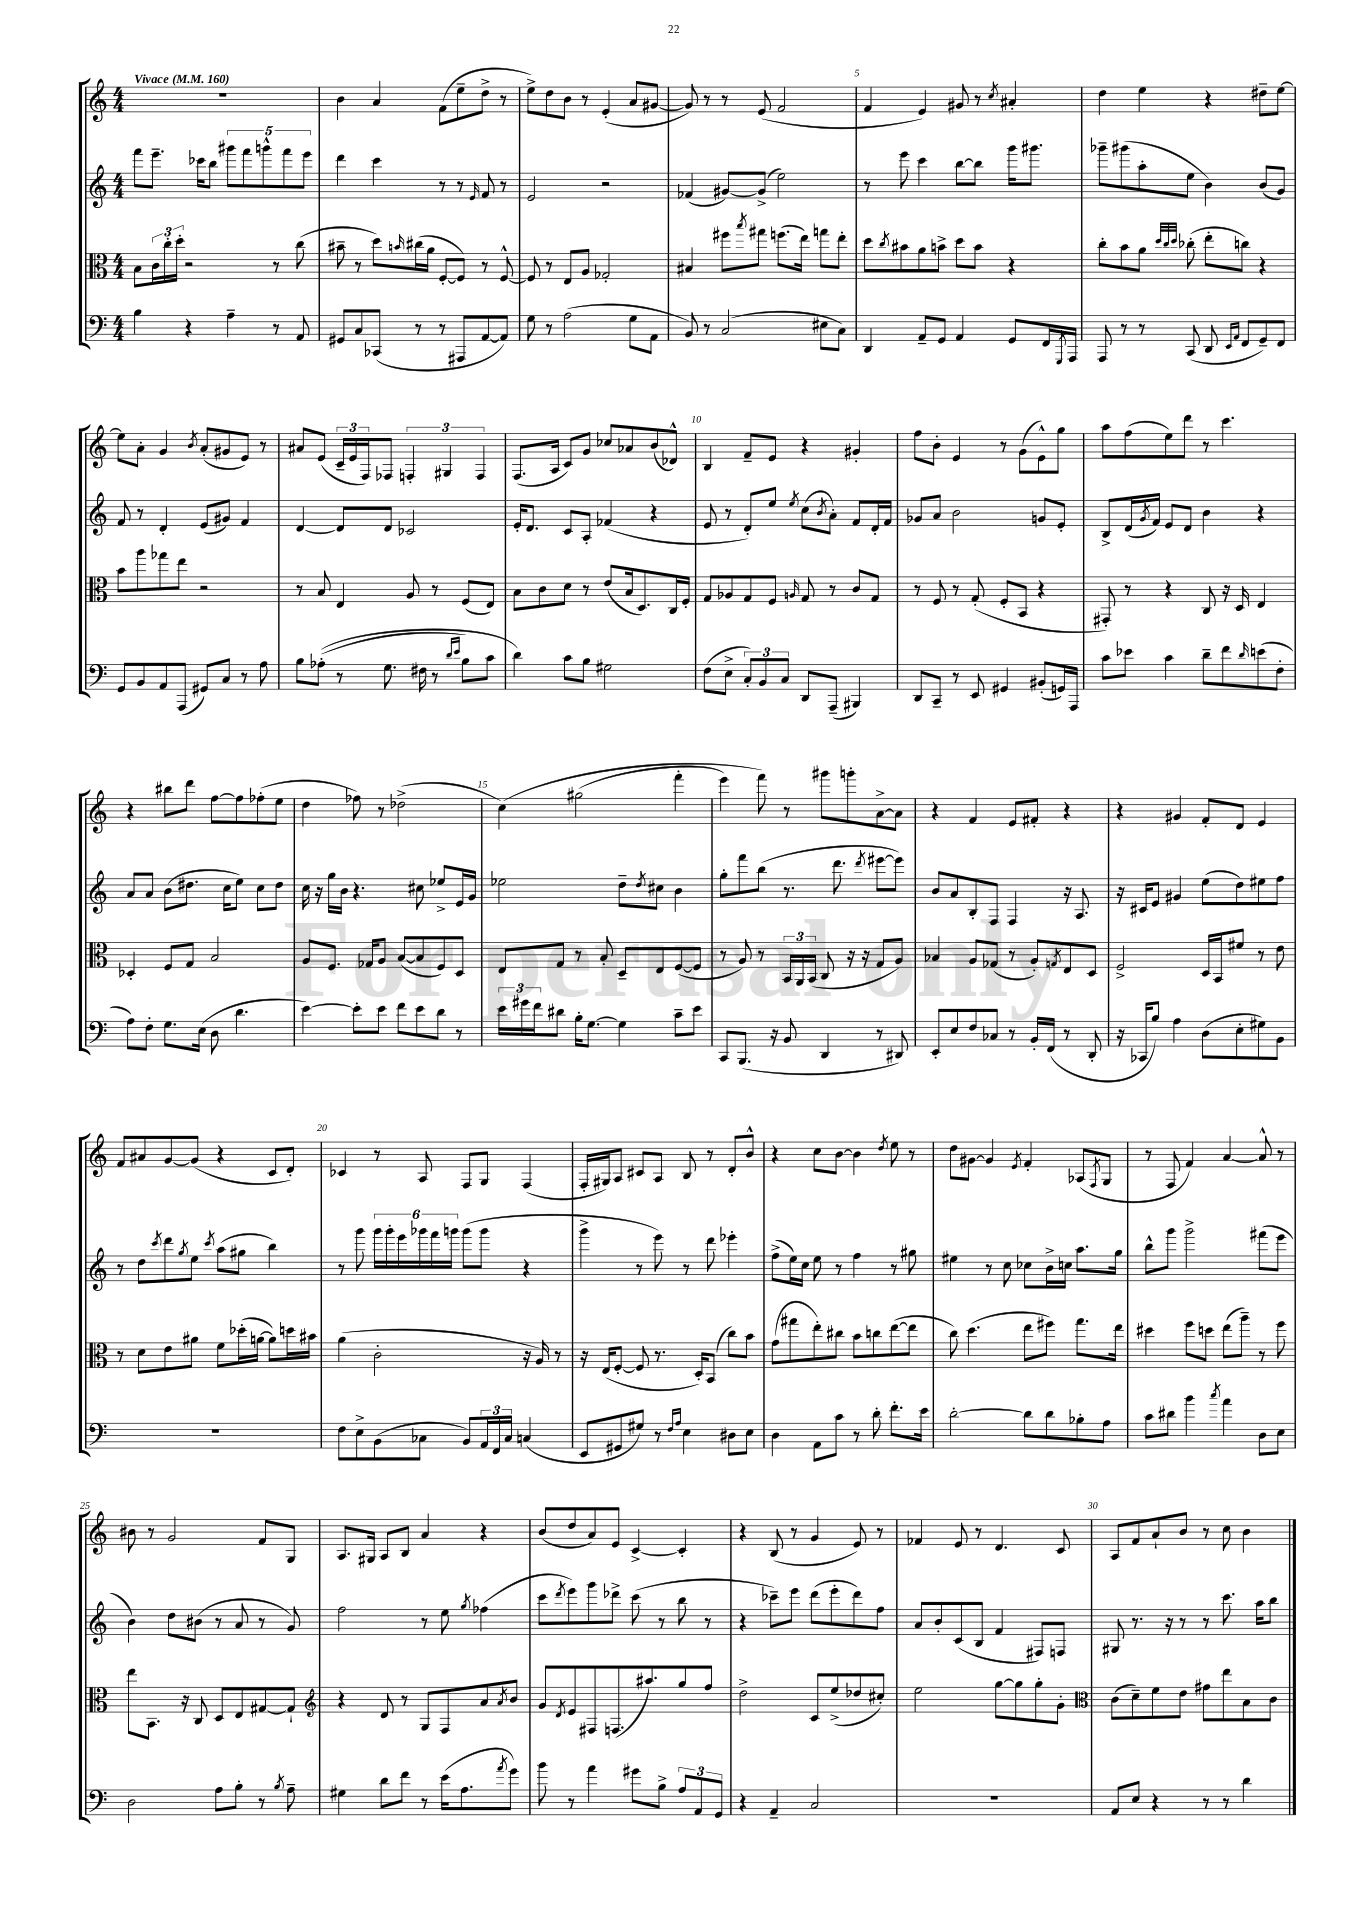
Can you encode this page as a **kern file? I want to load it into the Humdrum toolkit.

**kern	**kern	**kern	**kern
*staff4	*staff3	*staff2	*staff1
*clefF4	*clefC3	*clefG2	*clefG2
*k[]	*k[]	*k[]	*k[]
*M4/4	*M4/4	*M4/4	*M4/4
*MM160	*MM160	*MM160	*MM160
4B	8B	8fff	1r
.	24c	8.eee~	.
.	24cc'	.	.
.	24dd'	.	.
4r	2r	.	.
.	.	16ccc-	.
.	.	8bb	.
4A~	.	10ggg#	.
.	.	10fff	.
.	.	10ggg^^	.
8r	8r	.	.
.	.	10fff	.
8AA	(8cc	.	.
.	.	10eee	.
=	=	=	=
8GG#	8b#~	4ddd	4b
8C	8r	.	.
(8CC-	8dd)	4ccc	4a
.	16qqb	.	.
8r	(16cc#	.	.
.	16a	.	.
8r	[8F'	8r	(8f
8AAA#	8F])	8r	8ee~
.	.	16qqe	.
[8AA	8r	8f	8dd^
8AA])	[8F^^	8r	8r
=	=	=	=
8G	8F]	2e	8ee^)
8r	8r	.	8dd
(2A	8E	.	8b
.	8A	.	8r
.	2G-'	2r	(4e'
8G	.	.	8a
8AA	.	.	[8g#
=	=	=	=
8BB)	4B#	(4f-	8g#])
8r	.	.	8r
(2C	8ff#	[8g#)	8r
.	8qbb	.	.
.	8gg#	(8g#^]	(8e
.	(8.ff	2ee)	2f
.	16ee)	.	.
8E#	8gg	.	.
8C)	8ee'	.	.
=	=	=	=
4DD	8dd	8r	4f
.	8qcc	.	.
.	8b#	8eee	.
8AA~	8a	4ccc	4e)
8GG	8b^	.	.
4AA	8dd	[8bb	8g#
.	8b	8bb]	8r
.	.	.	8qcc
8GG	4r	16ggg	4a#'
.	.	8.ggg#	.
16FF	.	.	.
8qGGG	.	.	.
16AAA	.	.	.
=	=	=	=
8AAA	8cc'	8ggg-~	4dd
8r	8b	(8ggg#	.
8r	8a	8aa'	4ee
.	32qqdd	.	.
.	32qqcc	.	.
.	32qqdd	.	.
(8CC	(8cc-'	8ee	.
8DD	8ee'	4b)	4r
16qqEE	.	.	.
16qqAA	.	.	.
8FF	8cc)	.	.
8GG~)	4r	(8b	8dd#~
8FF	.	8g)	[8ee
=	=	=	=
8GG	8b	8f	8ee]
8BB	8aa	8r	8a'
8AA	8gg-	4d'	4g
(8AAA	8ee	.	.
.	.	.	8qb
8GG#)	2r	(8e	(8a'
8C	.	8g#)	8g#
8r	.	4f	8e)
8A	.	.	8r
=	=	=	=
8B	8r	[4d	8a#
&((8A-'	8B	.	(8e
8r	4E	8d]	24c~
.	.	.	24e
.	.	.	24F)
8.G	.	8d	8F-
.	8A	2c-	6F'
16F#	.	.	.
8r	8r	.	.
.	.	.	6G#
16qqd	.	.	.
16qqe	.	.	.
8B)	(8F	.	.
.	.	.	6F
8c	8E)	.	.
=	=	=	=
4d&)	8B	16e'	(8.F
.	.	8.d	.
.	8c	.	.
.	.	.	16A
8c	8d	8c	8c)
8B	8r	8A'	8g
2G#	(8e	(4f-	8cc-
.	16B	.	8a-
.	8.D)	.	.
.	.	4r	(8b
.	16C	.	8d-^^)
.	16F'	.	.
=	=	=	=
(8F	8G	8e	4B
8E^	8A-	8r	.
12C')	8G	8d')	8f~
12BB	.	.	.
.	8F	8ee	8e
12C	.	.	.
.	16qqA	8qee	.
8DD	8G	(8cc	4r
.	.	8qb	.
(8AAA~	8r	8a')	.
4BBB#)	8c	8f	4g#'
.	8G	16d'	.
.	.	16f	.
=	=	=	=
8DD	8r	8g-	8ff
8CC~	8F	8a	8b'
8r	8r	2b	4e
8EE	(8G'	.	.
4GG#	8F'	.	8r
.	8BB	.	(8g
(8BB#'	4r	8g	8e^^)
16GG)	.	8e'	8gg
16AAA	.	.	.
=	=	=	=
8c	8GG#')	8B^	8aa
8e-	8r	(16d	(8ff
.	.	8qg	.
.	.	16f)	.
4c	4r	8e	8ee)
.	.	8d	8ddd
8d~	8C	4b	8r
8f	16r	.	4.ccc
.	16D	.	.
16qqd	.	.	.
(8e	4E	4r	.
8F'	.	.	.
=	=	=	=
8A)	4D-'	8a	4r
8F'	.	8a	.
8.G	8F	(8b	8bb#
.	8G	8.dd#	8ddd
(16E	.	.	.
8D	2B	.	[8ff
.	.	16cc	.
4.d	.	8ee)	8ff]
.	.	8cc	(8ff-'
.	.	8dd#	8ee
=	=	=	=
[4e)	8A	16cc	4dd
.	.	16r	.
.	8.F	16gg	.
.	.	16b	.
8e']	.	4.r	8ff-)
.	16G-	.	.
8e	8A	.	8r
8f	([8B	.	(2dd-^
8e	8B]	8cc#	.
8d	8F)	8ee-^	.
8r	8D	16e	.
.	.	16g	.
=	=	=	=
24e	8E	2ee-	&(4cc)
24g#	.	.	.
24f	.	.	.
8d#	8G	.	.
16B'	8r	.	(2gg#
[8.G	.	.	.
.	8B'	.	.
4G]	8D~	8dd~	.
.	.	8qdd	.
.	8E	8cc#	.
8c~	([8F	4b	4fff'
8e	8F]	.	.
=	=	=	=
8CC	8r	8gg'	4eee)
(8.BBB	8A)	8fff	.
.	8r	(8bb	8fff&)
16r	.	.	.
8BB	24BB	8.r	8r
.	24AA	.	.
.	(24BB	.	.
4DD	8C	.	8ggg#
.	.	8.ddd	.
.	16r	.	8ggg'
.	16r	.	.
.	.	8qddd	.
8r	8G	[8eee#	[8a^
8DD#)	8A)	8eee#])	8a]
=	=	=	=
8EE'	4B-	8b	4r
8E	.	8a	.
8F	8A	8B'	4f
8C-	(8G-	8F	.
8r	8r	4F	8e
16BB'	8A')	.	8f#'
(16FF	.	.	.
.	8qG	.	.
8r	8E	16r	4r
.	.	8.A	.
8DD'	8D	.	.
=	=	=	=
16r	2F^	16r	4r
16CC-	.	16c#	.
8B)	.	8e	.
4A	.	4g#	4g#
(8D	16D	(8ee	8f'
.	16BB	.	.
8E'	8f#	8dd)	8d
8G#)	8r	8ee#	4e
8BB	8e	8ff	.
=	=	=	=
1r	8r	8r	8f
.	8d	8dd	8a#
.	.	8qccc	.
.	8e	8ddd	[8g
.	.	8qgg	.
.	8a#	8ee	(8g]
.	.	8qccc	.
.	8f	(8aa	4r
.	(16dd-'	8gg#	.
.	[16a	.	.
.	8a])	4bb)	8c
.	16dd	.	8d')
.	16b#	.	.
=	=	=	=
8F	(4a	8r	4c-
8E^	.	8ggg	.
(8BB	2c'	24ggg	8r
.	.	24ggg'	.
.	.	24eee	.
8C-	.	24ggg-	8A
.	.	24fff	.
.	.	24ggg	.
8BB)	.	(8ggg	8F
24AA	.	8ggg	8G
24FF	.	.	.
24C-	.	.	.
(4C	16r	4r	(4F
.	16A)	.	.
.	8r	.	.
=	=	=	=
8EE	16r	4ggg^	16F'
.	(16E	.	16G#)
8GG#	[8F'	.	8A
8G#)	8F]	8r	8c#
8r	8.r	8eee)	8A
16qqF	.	.	.
16qqA	.	.	.
4E	.	8r	8B
.	16D')	.	.
.	(8BB	8ddd	8r
8D#	8cc)	4eee-'	8d'
8E	8b	.	8b^^
=	=	=	=
4D	(8g	(8ff^	4r
.	8gg#	16ee)	.
.	.	16cc	.
8AA	8ee')	8ee	8cc
8c	8cc#	8r	[8b
8r	8b	4ff	4b]
8d'	8cc	.	.
.	.	.	8qdd
8.f'	([8ee	8r	8ee
.	8ee]	8gg#	8r
16e	.	.	.
=	=	=	=
[2d'	8cc)	4ee#	8dd
.	(4.dd	.	[8g#
.	.	8r	4g#]
.	.	8cc	.
.	.	.	8qe
8d]	8ee	8cc-	4f'
8d	8ff#)	16b^	.
.	.	16cc	.
8B-'	8.gg	8.aa	(8A-
.	.	.	8qF
8A	.	.	8G
.	16ee	16gg	.
=	=	=	=
8c	4dd#	8bb^^	8r
8d#	.	8ggg	8F
4b	8ff	2ggg^	4f)
.	8dd	.	.
8qcc	.	.	.
4a	(8ee	.	[4a
.	8aa~)	.	.
8D	8r	(8fff#	8a^^]
8E	8ff	8eee	8r
=	=	=	=
2D	8ee	4b)	8b#
.	8.BB	.	8r
.	.	8dd	2g
.	16r	.	.
.	8C	(8b#	.
8A	8D	8r	.
8B'	8E	8a	.
8r	[8G#	8r	8f
8qB	.	.	.
8A~	8G#`]	8g)	8G
=	=	=	=
*	*clefG2	*	*
4G#	4r	2ff	8.A
.	.	.	16G#
8d	8d	.	8A
8f	8r	.	8B
8r	8G	8r	4a
(16e	8F	8ee	.
8.A	.	.	.
.	.	8qgg	.
.	8a	(4ff-	4r
8qa	8qa	.	.
8g)	8b	.	.
=	=	=	=
8b	8g	8ccc	(8b
.	8qd	8qddd	.
8r	8e	8eee)	8dd
4a	8F#	8ggg	8a)
.	(8.F	8ddd-^	8e
8g#	.	(8ccc	[4c^
.	8.aa#)	.	.
8B^	.	8r	.
12A	8gg	8bb	4c']
12AA	.	.	.
.	8ff	8r	.
12GG	.	.	.
=	=	=	=
4r	2dd^	4r	4r
4AA~	.	8ccc-~)	(8B
.	.	8eee	8r
2C	8c	(8ddd	4g
.	(8ee^	8eee'	.
.	8dd-	8ddd)	8e)
.	8cc#')	8ff	8r
=	=	=	=
1r	2ee	8a	4f-
.	.	8b'	.
.	.	(8c	8e
.	.	8B	8r
.	[8gg	4f	4.d
.	8gg]	.	.
.	8gg'	8F#)	.
.	8g'	8F	8c
=	=	=	=
*	*clefC3	*	*
8AA	(8c	8G#	8A
8E	8d~)	8.r	8f
4r	8f	.	8a`
.	.	16r	.
.	8e	8r	8b
8r	8g#	8r	8r
8r	8ee	8.ccc	8cc
4d	8B	.	4b
.	.	16aa	.
.	8c	8bb	.
==	==	==	==
*-	*-	*-	*-
